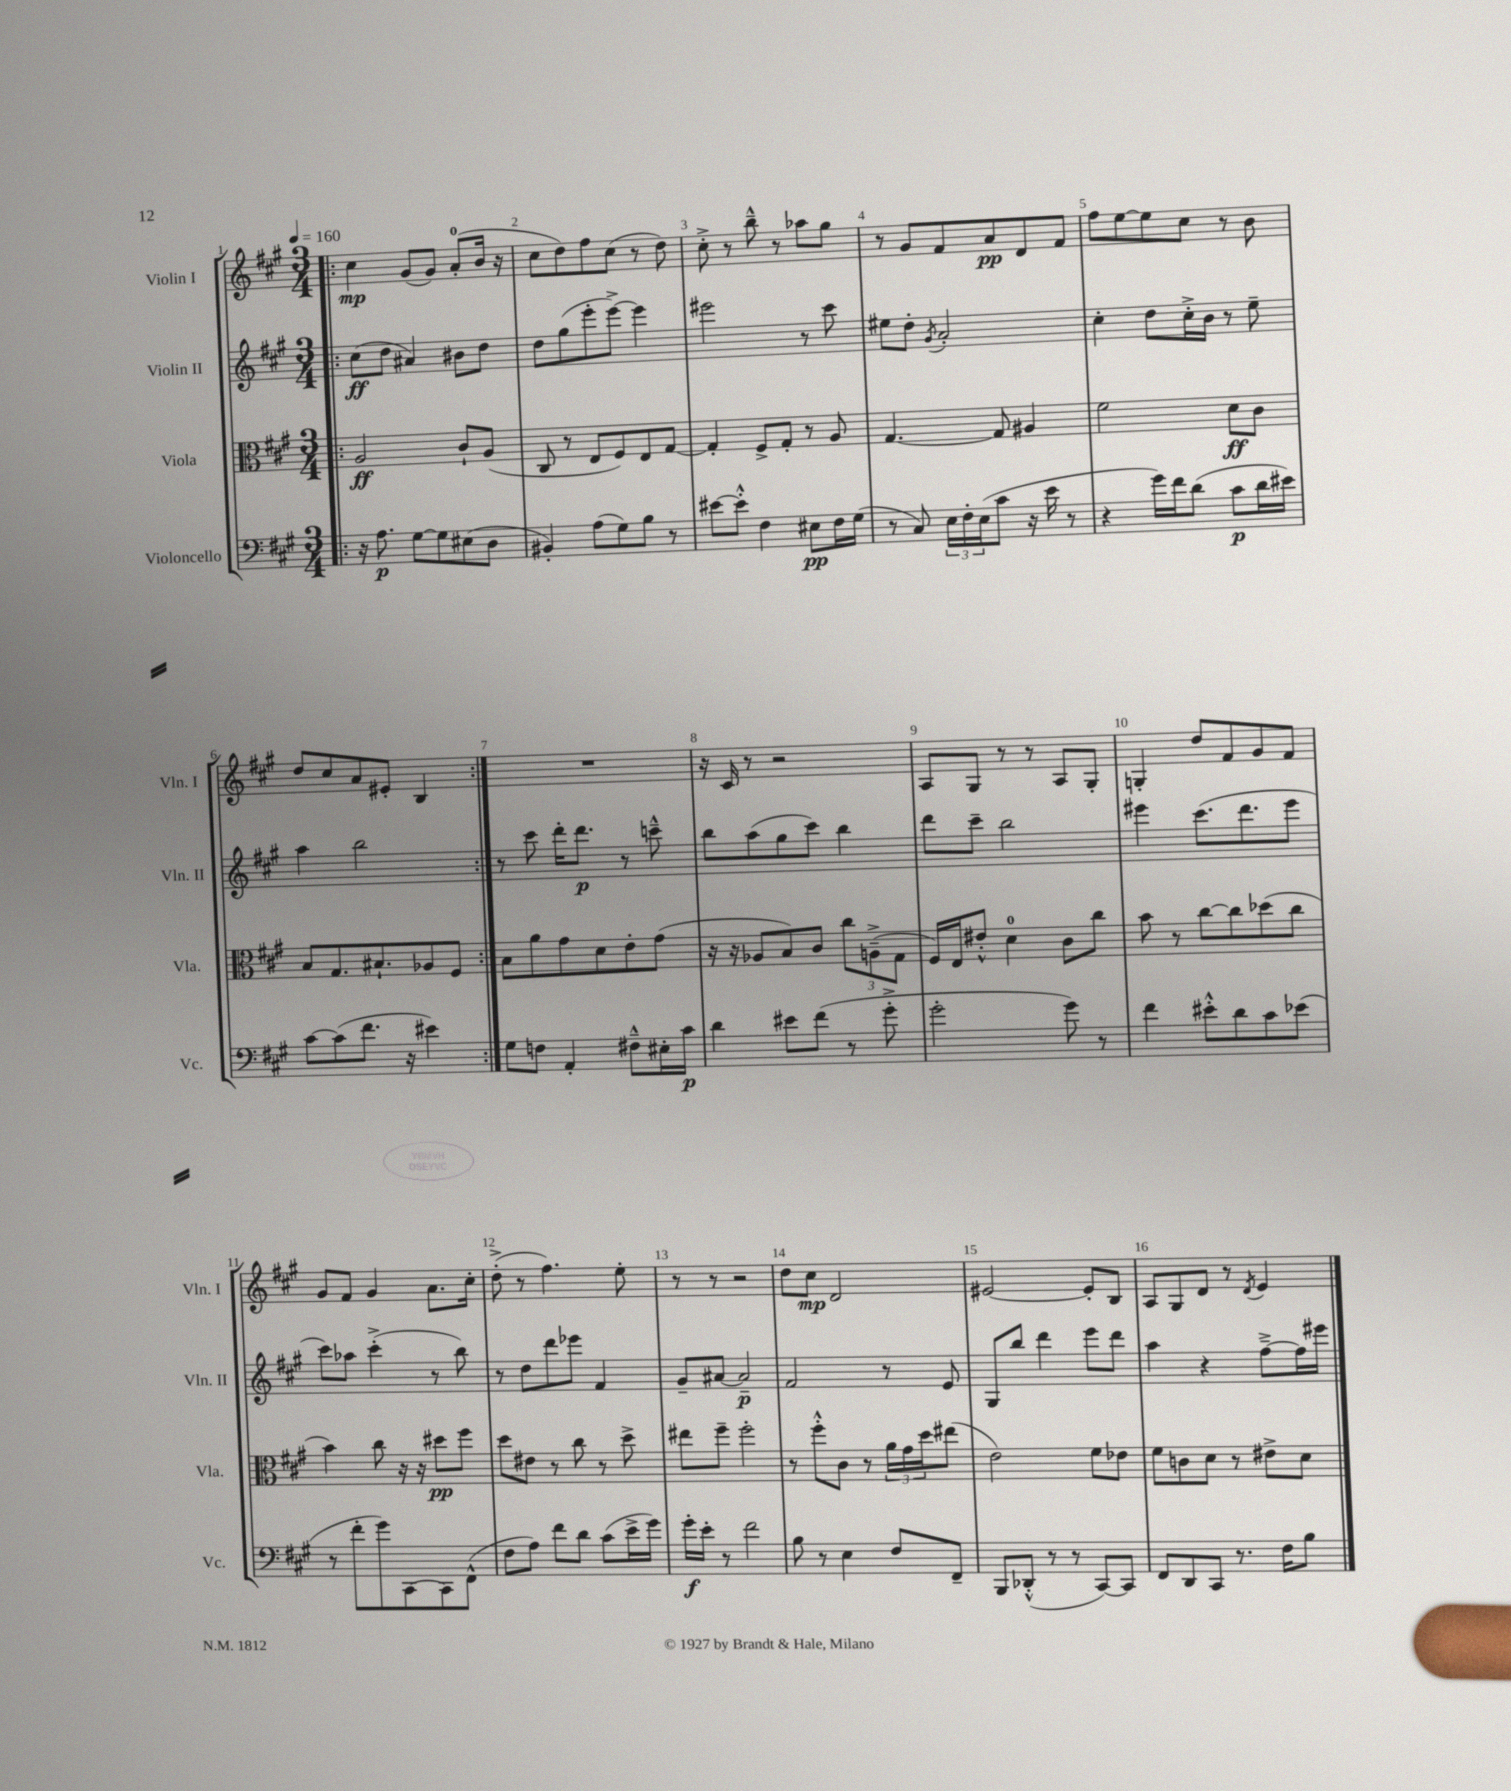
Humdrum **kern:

**kern	**kern	**kern	**kern
*staff4	*staff3	*staff2	*staff1
*clefF4	*clefC3	*clefG2	*clefG2
*k[f#c#g#]	*k[f#c#g#]	*k[f#c#g#]	*k[f#c#g#]
*M3/4	*M3/4	*M3/4	*M3/4
*MM160	*MM160	*MM160	*MM160
=!|:	=!|:	=!|:	=!|:
16r	2A	(8cc#	4cc#
8.A	.	.	.
.	.	8dd	.
[8G#	.	4a#)	(8g#
8G#]	.	.	8g#)
(8E#	8c#`	8b#	(8a'
8D	(8A	8dd	16b
.	.	.	16r
=	=	=	=
4BB#')	8C#	8dd	8cc#
.	8r	(8gg#	8dd)
(8A	8E	8eee'	8ff#
8G#)	8F#)	[8eee^)	(8cc#
8B	8E	4eee]	8r
8r	[8G#	.	8dd)
=	=	=	=
[8e#	4G#']	2eee#	8cc#'^
8e#'^^]	.	.	8r
4F#	8F#^	.	8bb~^^
.	8G#'	.	8r
8E#	8r	8r	8aa-
16F#	8A	8ccc#	8gg#
(16G#	.	.	.
=	=	=	=
8r	[4.G#	8ee#	8r
8C#)	.	8dd'	8g#
.	.	8qg#	.
24E	.	2a'	8f#
24F#'	.	.	.
(24E	.	.	.
8c#	8G#]	.	8a
16r	4A#	.	8d
16e	.	.	.
8r	.	.	8f#
=	=	=	=
4r	2f#	4cc#'	8ff#
.	.	.	[8ee
16g#)	.	8dd	8ee]
16f#	.	.	.
(8d	.	16cc#'^	8cc#
.	.	16b	.
8c#	8d	8r	8r
16d	8c#	8ee~	8b
16e#)	.	.	.
=	=	=	=
[8c#	8B	4aa	8dd
(8c#]	8.G#	.	8cc#
8.f#	.	2bb	8a
.	8.B#`	.	.
.	.	.	8e#'
16r	.	.	.
4e#)	8A-	.	4B
.	8F#	.	.
=:|!	=:|!	=:|!	=:|!
8G#	8B	8r	2.r
8F	8a	8ccc#	.
4AA'	8g#	16ddd'	.
.	.	8.ddd	.
.	8d	.	.
8F#~^^	8e'	8r	.
16E#'	(8g#	8ccc~^^	.
16c#	.	.	.
=	=	=	=
4d	16r	8bb	16r
.	16r	.	16c#
.	8A-	(8aa	8r
8e#	8B)	8gg#	2r
(8f#	8c#	8ccc#)	.
8r	12cc#	4bb	.
.	(12A~^	.	.
8g#'^	.	.	.
.	12G#	.	.
=	=	=	=
2g#'	16F#)	8ddd	8A
.	16E	.	.
.	8e#'^^	8ccc#~	8G#
.	4d	2bb	8r
.	.	.	8r
8g#)	8c#	.	8A
8r	8cc#	.	8G#'
=	=	=	=
4f#	8b	4eee#	4G'
.	8r	.	.
8e#'^^	[8cc#	(8.ccc#	8dd
8d	8cc#]	.	8f#
.	.	8.ddd	.
8c#	(8dd-	.	8g#
(8e-	8cc#	8eee#	8f#
=	=	=	=
8r	4b)	8ccc#)	8g#
8f#'	.	8aa-	8f#
8g#)	8cc#	(4ccc#'^	4g#
[8CC#	16r	.	.
.	16r	.	.
8CC#]	8dd#	8r	8.a
(8FF#^^	8ff#	8bb)	.
.	.	.	16cc#'
=	=	=	=
8F#	8dd	8r	(8dd'^
8A)	8e#	8dd	8r
8f#	8r	8ddd	4.ff#)
8d	8cc#	8eee-	.
(8c#	8r	4f#	.
16e^	8dd^	.	8ee'
16g#)	.	.	.
=	=	=	=
16g#'	8ee#	8g#~	8r
16e'	.	.	.
8r	8ff#~	[8a#	8r
2f#	2ff#'	2a#~]	2r
=	=	=	=
8B	8r	2f#	8dd
8r	8ff#'^^	.	8cc#
4E	8c#	.	2d
.	8r	.	.
8F#	24a	8r	.
.	24g#	.	.
.	24dd	.	.
8FF#~	(8ee#	8e	.
=	=	=	=
8BBB	2e)	8G#	[2e#
(8DD-'^^	.	8bb	.
8r	.	4ddd	.
8r	.	.	.
[8CC#)	8f#	8eee	8e#']
8CC#]	8e-	8ddd	8B
=	=	=	=
8FF#	8f#	4aa	8A
8DD	8c	.	8G#
8CC#	8d	4r	8d
8.r	8r	.	8r
.	.	.	8qd
.	8e#^	[8ff#~^	4e
16F#	.	.	.
8B	8d	16ff#]	.
.	.	16eee#	.
==	==	==	==
*-	*-	*-	*-
